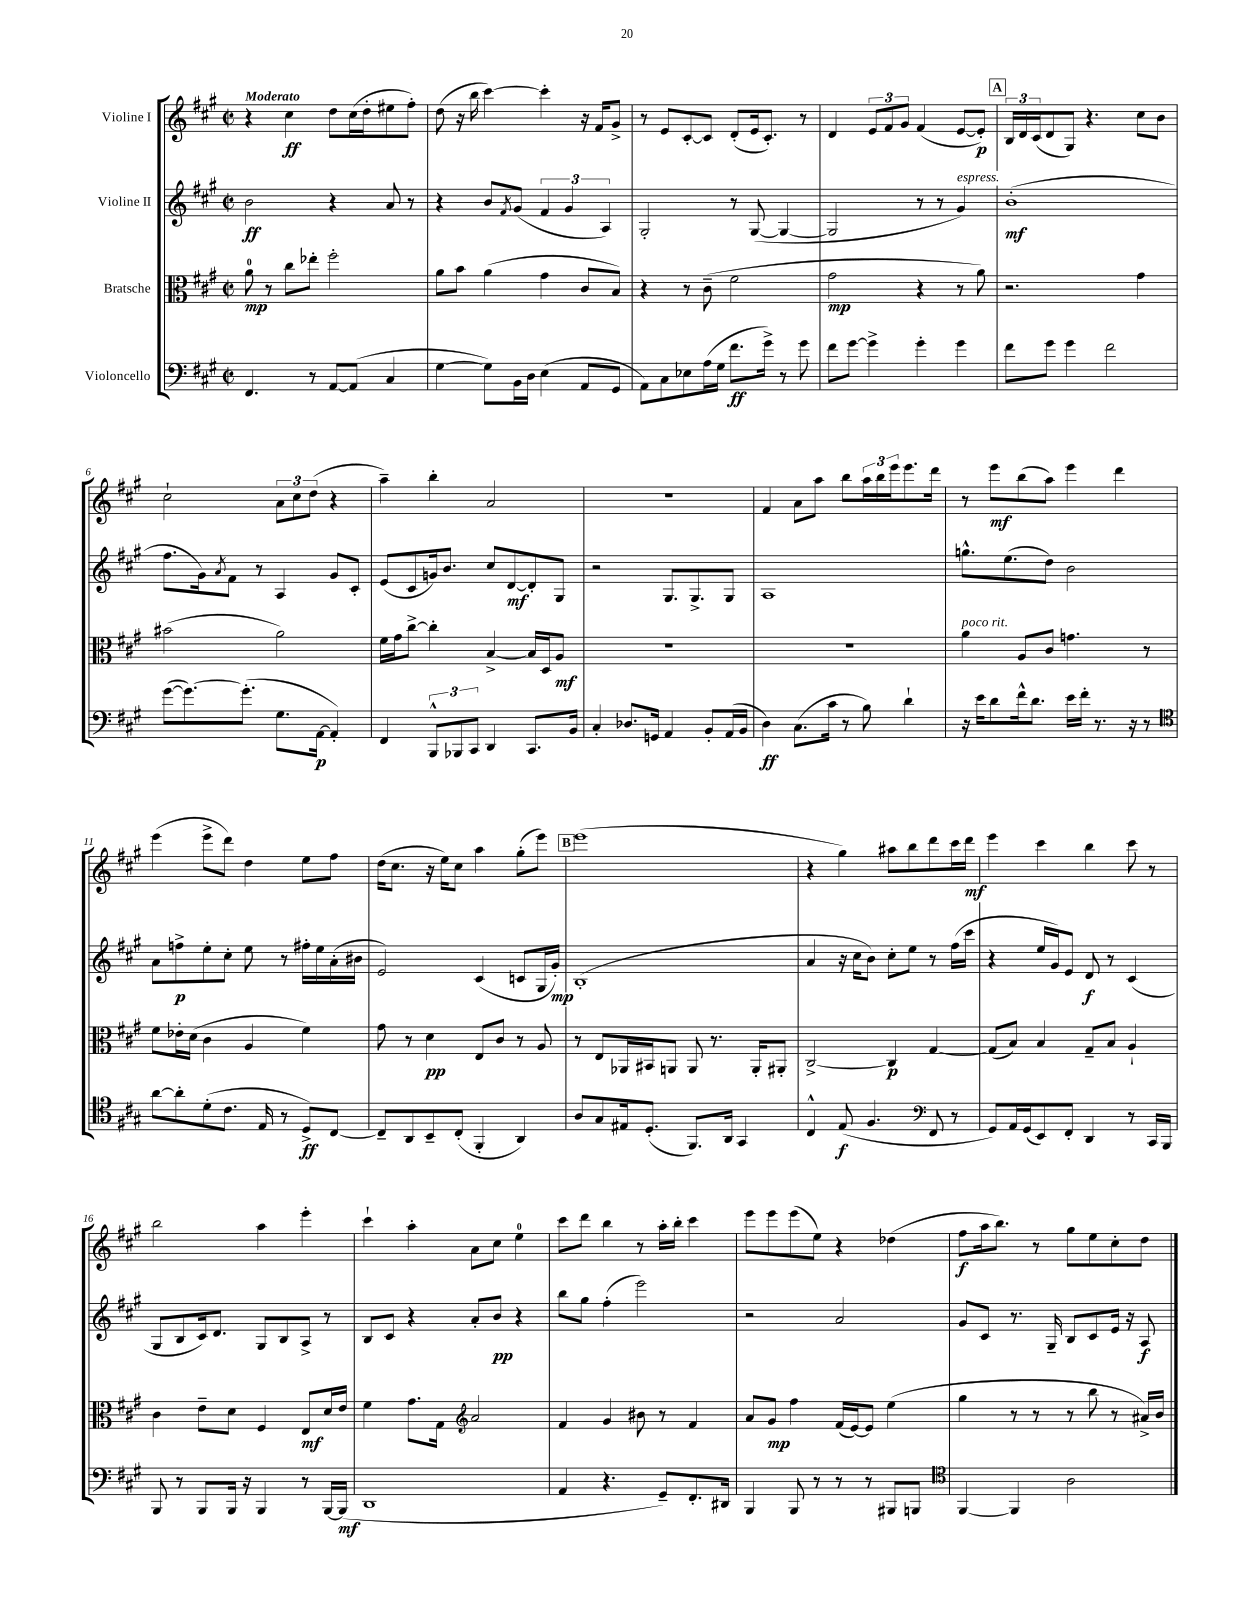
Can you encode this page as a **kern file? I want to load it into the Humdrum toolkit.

**kern	**kern	**kern	**kern
*staff4	*staff3	*staff2	*staff1
*clefF4	*clefC3	*clefG2	*clefG2
*k[f#c#g#]	*k[f#c#g#]	*k[f#c#g#]	*k[f#c#g#]
*M2/2	*M2/2	*M2/2	*M2/2
*met(c|)	*met(c|)	*met(c|)	*met(c|)
4.FF#	8a	2b	4r
.	8r	.	.
.	8cc#	.	4cc#
8r	8ee-'	.	.
[8AA	2ff#'	4r	8dd
(8AA]	.	.	(16cc#
.	.	.	16dd'
4C#	.	8a	8ee#
.	.	8r	8ff#')
=	=	=	=
[4G#	8a	4r	(8dd
.	8b	.	16r
.	.	.	16bb
8G#])	(4a	8b	[4ccc#)
.	.	8qf#	.
16BB	.	(8g#	.
16D	.	.	.
(4E	4g#	6f#	4ccc#']
.	.	6g#	.
8AA	8c#	.	16r
.	.	.	16f#
.	.	6A)	.
8GG#	8B)	.	8g#^
=	=	=	=
8AA)	4r	2G#'	8r
8C#	.	.	8e
8E-	8r	.	[8c#'
(16A	(8c#~	.	8c#]
16G#	.	.	.
8.f#	2f#	8r	(8d'
.	.	([8G#	16e
16g#^)	.	.	8.c#')
8r	.	4G#_	.
8g#	.	.	8r
=	=	=	=
8f#	2g#	2G#]	4d
[8g#	.	.	.
4g#^]	.	.	12e
.	.	.	12f#
.	.	.	12g#
4g#'	4r	8r	(4f#
.	.	8r	.
4g#	8r	4g#)	[8e
.	8a)	.	8e'])
=	=	=	=
8f#	2.r	(1b'	24B
.	.	.	24d
.	.	.	(24c#
8g#	.	.	8d
4g#	.	.	8G#)
.	.	.	4.r
2f#	.	.	.
.	4g#	.	8cc#
.	.	.	8b
=	=	=	=
([8g#	(2b#	8.ff#	2cc#`
8.g#_)	.	.	.
.	.	16g#)	.
.	.	8qa	.
.	.	8f#	.
(8.g#']	.	.	.
.	.	8r	.
8.G#	2a)	4A	12a
.	.	.	12cc#
.	.	.	(12dd
[16AA	.	.	.
4AA'])	.	8g#	4r
.	.	8c#'	.
=	=	=	=
4FF#	16f#	(8e	4aa~)
.	16g#	.	.
.	[8cc#^	8c#	.
12BBB^^	4cc#']	16g)	4bb'
.	.	8.b	.
12BBB-	.	.	.
12CC#	.	.	.
4DD	[4B^	8cc#	2a
.	.	[8d	.
8.CC#	16B]	8d']	.
.	16D	.	.
.	8A	8G#	.
16BB	.	.	.
=	=	=	=
4C#'	1r	2r	1r
8.D-	.	.	.
16GG	.	.	.
4AA	.	8.G#	.
.	.	8.G#^	.
8BB'	.	.	.
(16AA	.	8G#	.
16BB	.	.	.
=	=	=	=
4D)	1r	1A	4f#
(8.C#	.	.	8a
.	.	.	8aa
16c#	.	.	.
8r	.	.	8bb
8B)	.	.	24aa
.	.	.	24bb
.	.	.	24eee
4d`	.	.	8.eee
.	.	.	16ddd
=	=	=	=
16r	4a	8.gg^^	8r
16e	.	.	.
8d	.	.	8eee
.	.	(8.ee	.
16f#^^	8A	.	(8bb
8.d	.	.	.
.	8c#	8dd)	8aa)
16e	4.g	2b	4eee
16f#'	.	.	.
8.r	.	.	.
.	.	.	4ddd
16r	.	.	.
8r	8r	.	.
=	=	=	=
*clefC4	*	*	*
[8a	8f#	8a	(4eee
8a']	16e-'	8ff^	.
.	(16d	.	.
(8d'	4c#	8ee'	8eee^
8.c#	.	8cc#'	8ddd)
.	4A	8ee	4dd
16E	.	.	.
8r	.	8r	.
8D^)	4f#)	16ff#'	8ee
.	.	16ee	.
[8C#	.	(16a'	8ff#
.	.	16b#	.
=	=	=	=
8C#~]	8g#	2e)	(16dd
.	.	.	8.cc#
8AA	8r	.	.
8BB~	4d	.	16r
.	.	.	16ee)
(8C#'	.	.	8cc#
4FF#'	8E	(4c#	4aa
.	8c#	.	.
4AA)	8r	8c	(8gg#'
.	8A	16G#	8eee)
.	.	16g#')	.
=	=	=	=
8A	8r	(1B'	(1eee
8G#	8E	.	.
16E#	16AA-	.	.
(8.D'	16BB#	.	.
.	8AA	.	.
8.FF#)	8AA	.	.
.	8.r	.	.
16AA	.	.	.
4GG#	.	.	.
.	16AA'	.	.
.	8AA#'	.	.
=	=	=	=
4C#^^	[2C#^	4a	4r
(8E	.	16r	4gg#)
.	.	16cc#	.
4.F#	.	8b)	.
.	4C#]	8cc#'	8aa#
.	.	8ee	8bb
*clefF4	*	*	*
8FF#	[4G#	8r	8ddd
8r	.	(16ff#	16ccc#
.	.	16ccc#	16ddd
=	=	=	=
8GG#)	(8G#]	4r	4eee
16AA	8B)	.	.
(16GG#	.	.	.
8EE)	4B	16ee	4ccc#
.	.	16g#)	.
8FF#'	.	8e	.
4DD	8G#~	8d	4bb
.	8B	8r	.
8r	4A`	(4c#	8ccc#
16CC#	.	.	8r
16BBB	.	.	.
=	=	=	=
8BBB	4c#	8G#	2bb
8r	.	8B	.
8BBB	8e~	16c#)	.
.	.	8.d	.
16BBB	8d	.	.
16r	.	.	.
4BBB	4F#	8G#	4aa
.	.	8B	.
8r	8E	8A^	4eee'
[16BBB	16d	8r	.
(16BBB]	16e	.	.
=	=	=	=
1DD	4f#	8B	4ccc#`
.	.	8c#	.
.	8.g#	4r	4aa'
.	16G#	.	.
*	*clefG2	*	*
.	2a	8a'	8a
.	.	8b	8cc#
.	.	4r	4ee
=	=	=	=
4AA	4f#	8bb	8ccc#
.	.	8gg#	8ddd
4.r	4g#	(4ff#'	4bb
.	8b#	2eee)	8r
8GG#~)	8r	.	16aa'
.	.	.	16bb'
8.FF#'	4f#	.	4ccc#
16DD#	.	.	.
=	=	=	=
4BBB	8a	2r	8eee
.	8g#	.	8eee
8BBB	4ff#	.	(8eee
8r	.	.	8ee)
8r	(16f#	2a	4r
.	[16e)	.	.
8r	8e]	.	.
8BBB#	(4ee	.	(4dd-
8BBB	.	.	.
=	=	=	=
*clefC4	*	*	*
[4FF#	4gg#	8g#	8ff#
.	.	8c#	16aa
.	.	.	8.bb)
4FF#]	8r	8.r	.
.	8r	.	8r
.	.	16G#~	.
2A	8r	8B	8gg#
.	8bb	8c#	8ee
.	8r	16e	8cc#'
.	.	16r	.
.	16a#^)	8A	8dd
.	16b	.	.
==	==	==	==
*-	*-	*-	*-
